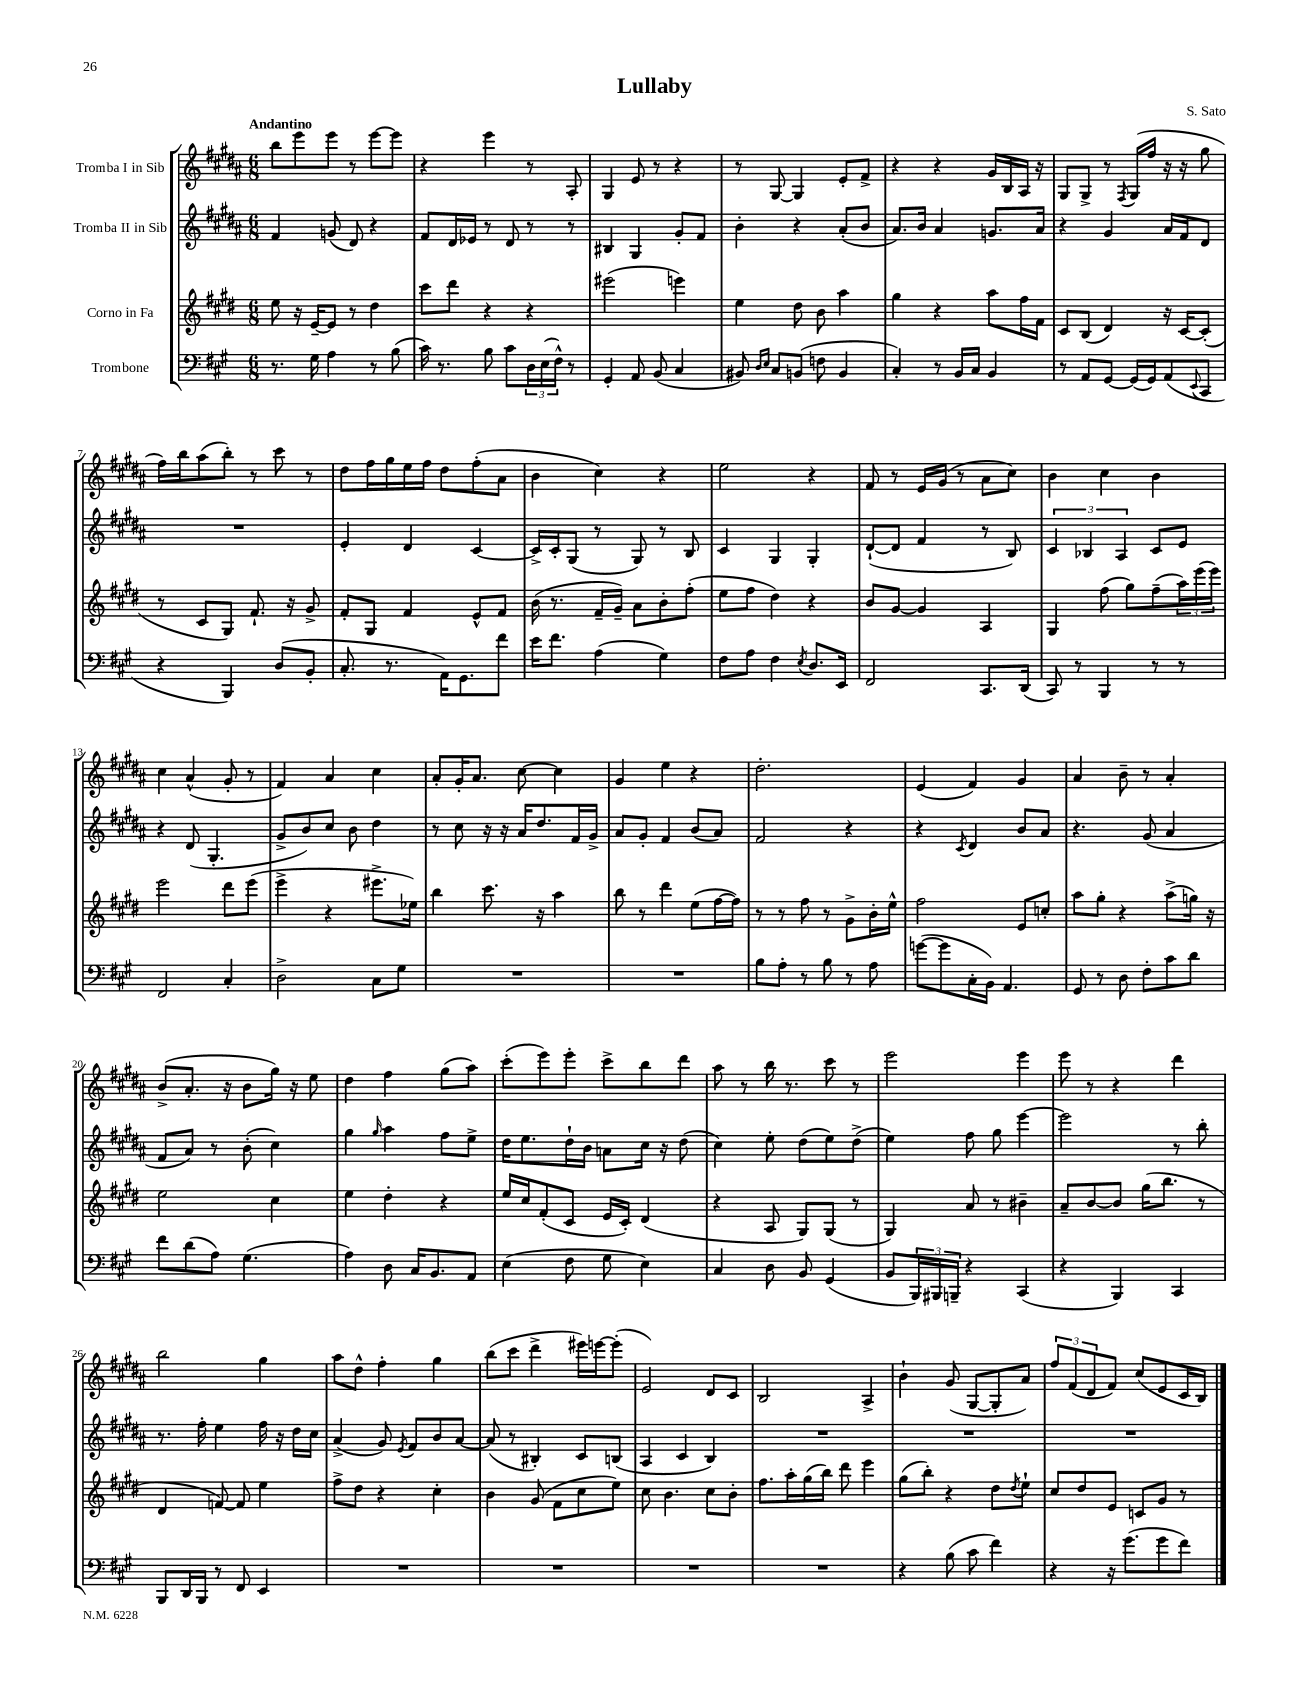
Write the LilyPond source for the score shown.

\header { title = "Lullaby" composer = "S. Sato" }
<<
\new StaffGroup <<
\new Staff = "s0" \with { instrumentName = "Tromba I in Sib" } {
    \clef treble \key b \major \numericTimeSignature \time 6/8 \tempo "Andantino"
    b''8 e'''8 e'''8 r8 e'''8~ e'''8 |
    r4 e'''4 r8 ais8-. |
    gis4 e'8 r8 r4 |
    r8 gis8~ gis4 e'8-. fis'8-> |
    r4 r4 gis'16 b16 ais16 r16 |
    gis8 gis8-> r8 \acciaccatura { fis8 } gis16( fis''16 r16 r16 gis''8 |
    fis''16) b''16 ais''8( b''8-.) r8 cis'''8 r8 |
    dis''8 fis''16 gis''16 e''16 fis''16 dis''8 fis''8-.( ais'8 |
    b'4 cis''4) r4 |
    e''2 r4 |
    fis'8 r8 e'16 gis'16( r8 ais'8 cis''8) |
    b'4 cis''4 b'4 |
    cis''4 ais'4-^( gis'8-. r8 |
    fis'4) ais'4 cis''4 |
    ais'8-. gis'16-. ais'8. cis''8~ cis''4 |
    gis'4 e''4 r4 |
    dis''2.-. |
    e'4( fis'4) gis'4 |
    ais'4 b'8-- r8 ais'4-. |
    b'8->( ais'8.-. r16 b'8 gis''16) r16 e''8 |
    dis''4 fis''4 gis''8( ais''8) |
    cis'''8-.( e'''8) e'''8-. cis'''8-> b''8 dis'''8 |
    ais''8 r8 b''16 r8. cis'''8 r8 |
    e'''2 e'''4 |
    e'''8 r8 r4 dis'''4 |
    b''2 gis''4 |
    ais''8 dis''8-^ fis''4-. gis''4 |
    b''8( cis'''8 dis'''4-> eis'''16) e'''16~ e'''8-.( |
    e'2) dis'8 cis'8 |
    b2 ais4-> |
    b'4-! gis'8( gis8~ gis8-. ais'8) |
    \tuplet 3/2 { fis''8 fis'8( dis'8 } fis'8) cis''8( e'8 cis'16 b16) \bar "|." |
}
\new Staff = "s1" \with { instrumentName = "Tromba II in Sib" } {
    \clef treble \key b \major \numericTimeSignature \time 6/8
    fis'4 g'8( dis'8) r4 |
    fis'8 dis'16 ees'16 r8 dis'8 r8 r8 |
    bis4 gis4 gis'8-. fis'8 |
    b'4-. r4 ais'8-.( b'8 |
    ais'8.) b'16 ais'4 g'8. ais'16 |
    r4 gis'4 ais'16 fis'16 dis'8 |
    R2. |
    e'4-. dis'4 cis'4~ |
    cis'16-> cis'16-. gis8( r8 gis8) r8 b8 |
    cis'4 gis4 gis4-. |
    dis'8~-!( dis'8 fis'4 r8 b8) |
    \tuplet 3/2 { cis'4 bes4 ais4 } cis'8 e'8 |
    r4 dis'8( gis4.-. |
    gis'8-> b'8) cis''8 b'8 dis''4 |
    r8 cis''8 r16 r16 ais'16 dis''8. fis'16 gis'16-> |
    ais'8 gis'8-. fis'4 b'8( ais'8) |
    fis'2 r4 |
    r4 \acciaccatura { cis'8 } dis'4 b'8 ais'8 |
    r4. gis'8( ais'4 |
    fis'8 ais'8) r8 b'8-.( cis''4) |
    gis''4 \grace { gis''16 } ais''4 fis''8 e''8-> |
    dis''16 e''8. dis''16-! b'16 a'8 cis''16 r16 dis''8( |
    cis''4) e''8-. dis''8( e''8) dis''8->( |
    e''4) fis''8 gis''8 e'''4~ |
    e'''2 r8 b''8-. |
    r8. fis''16-. e''4 fis''16 r16 dis''16 cis''16 |
    ais'4->( gis'8) \acciaccatura { e'8 } fis'8 b'8 ais'8~ |
    ais'8( r8 bis4-.) cis'8 b8( |
    ais4 cis'4 b4) |
    R2. |
    R2. |
    R2. \bar "|." |
}
\new Staff = "s2" \with { instrumentName = "Corno in Fa" } {
    \clef treble \key e \major \numericTimeSignature \time 6/8
    e''8 r16 e'16~-- e'8 r8 dis''4 |
    cis'''8 dis'''8 r4 r4 |
    eis'''2( e'''4) |
    e''4 dis''8 b'8 a''4 |
    gis''4 r4 a''8 fis''16 fis'16 |
    cis'8 b8( dis'4) r16 cis'16~ cis'8-.( |
    r8 cis'8 gis8) fis'8.-! r16 gis'8-> |
    fis'8-. gis8 fis'4 e'8-^ fis'8 |
    b'16( r8. fis'16-- gis'16--) a'8 b'8-. fis''8-.( |
    e''8 fis''8 dis''4) r4 |
    b'8 gis'8~ gis'4 a4 |
    gis4 fis''8( gis''8) fis''8--( \tuplet 3/2 { a''16) e'''16( e'''16) } |
    e'''2 dis'''8 e'''8( |
    e'''4-> r4 eis'''8.-> ees''16) |
    b''4 cis'''8. r16 a''4 |
    b''8 r8 dis'''4 e''8( fis''16~ fis''16) |
    r8 r8 fis''8 r8 gis'8-> b'16-. e''16-^ |
    fis''2 e'8 c''8-. |
    a''8 gis''8-. r4 a''8->( g''16) r16 |
    e''2 cis''4 |
    e''4 dis''4-. r4 |
    e''16 cis''16 fis'8-.( cis'8 e'16 cis'16-.) dis'4( |
    r4 a8 gis8) gis8( r8 |
    gis4) a'8 r8 bis'4-- |
    a'8-- b'8~ b'8 gis''16( b''8. r8 |
    dis'4 f'8~) f'8 e''4 |
    fis''8-> dis''8 r4 cis''4-. |
    b'4 gis'8( fis'8 cis''8 e''8) |
    cis''8 b'4. cis''8 b'8-. |
    fis''8. a''16-. gis''16( b''16) dis'''8 e'''4 |
    gis''8( b''8-.) r4 dis''8 \acciaccatura { dis''8 } e''8-! |
    cis''8 dis''8 e'8 c'8 gis'8 r8 \bar "|." |
}
\new Staff = "s3" \with { instrumentName = "Trombone" } {
    \clef bass \key a \major \numericTimeSignature \time 6/8
    r8. gis16 a4 r8 b8( |
    cis'16) r8. b8 cis'8 \tuplet 3/2 { d16 e16( fis16-^) } r8 |
    gis,4-. a,8 b,8( cis4 |
    bis,8) \grace { d16 e16 } cis8 b,8( f8 b,4 |
    cis4-.) r8 b,16 cis16 b,4 |
    r8 a,8 gis,8~ gis,16( gis,16) a,8( \appoggiatura { e,8 } cis,8 |
    r4 b,,4) d8( b,8-. |
    cis8.-. r8. a,16) gis,8. fis'8 |
    e'16 fis'8. a4( gis4) |
    fis8 a8 fis4 \acciaccatura { e8 } d8. e,16 |
    fis,2 cis,8. d,16( |
    cis,8) r8 b,,4 r8 r8 |
    fis,2 cis4-. |
    d2-> cis8 gis8 |
    R2. |
    R2. |
    b8 a8-. r8 b8 r8 a8 |
    g'8~( g'8 cis16-. b,16) a,4. |
    gis,8 r8 d8 fis8-. cis'8 d'8 |
    fis'8 d'8( a8) gis4.( |
    a4) d8 cis16 b,8. a,8 |
    e4( fis8 gis8 e4) |
    cis4 d8 b,8 gis,4( |
    b,8 \tuplet 3/2 { b,,16) bis,,16 b,,16-- } r4 cis,4( |
    r4 b,,4) cis,4 |
    b,,8 d,16 b,,16 r8 fis,8 e,4 |
    R2. |
    R2. |
    R2. |
    R2. |
    r4 b8( cis'8 fis'4) |
    r4 r16 gis'8.( gis'8 fis'8) \bar "|." |
}
>>
>>
